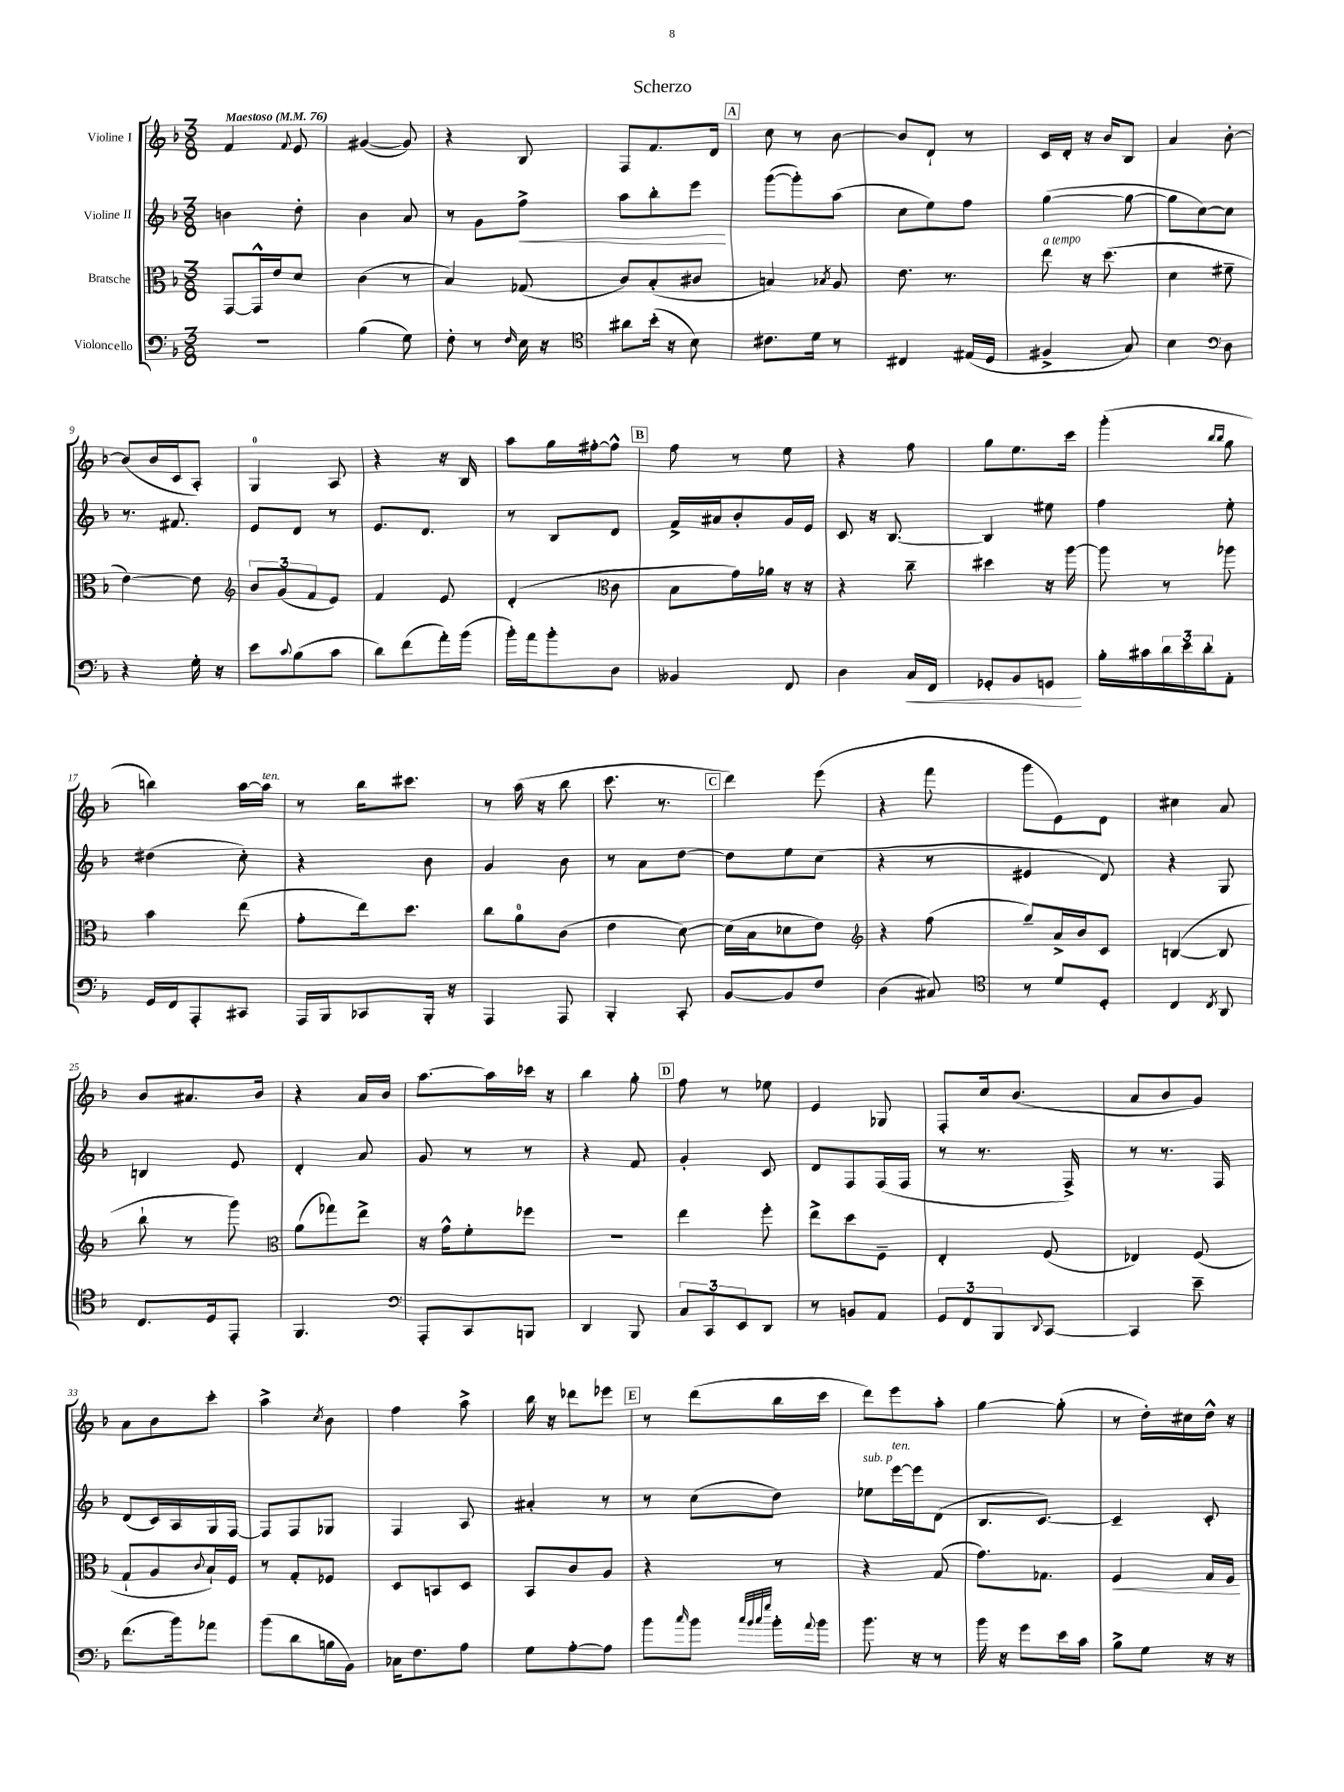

**kern	**dynam	**kern	**dynam	**kern	**dynam	**kern
*part4	*part4	*part3	*part3	*part2	*part2	*part1
*staff4	*staff4	*staff3	*staff3	*staff2	*staff2	*staff1
*I"Violoncello	*	*I"Bratsche	*	*I"Violine II	*	*I"Violine I
*clefF4	*	*clefC3	*	*clefG2	*	*clefG2
*k[b-]	*	*k[b-]	*	*k[b-]	*	*k[b-]
*M3/8	*	*M3/8	*	*M3/8	*	*M3/8
*MM76	*	*MM76	*	*MM76	*	*MM76
=1	=1	=1	=1	=1	=1	=1
!	!	!	!	!	!	!LO:TX:a:B:t=Maestoso
4.r	.	[8GG/L	.	4bn\	.	4f/
.	.	16GG^^/L]	.	.	.	.
.	.	16e/J	.	.	.	.
.	.	.	.	.	.	8qqf/
.	.	8d/J	.	8dd'\	.	8e/
=2	=2	=2	=2	=2	=2	=2
(4B-\	.	(4c\	.	4b-\	.	([4g#X/
8G\)	.	8r	.	8a/	.	8g#/])
=3	=3	=3	=3	=3	=3	=3
8F'\	.	4B-/)	.	8r	.	4r
8r	.	.	.	8g\L	.	.
16qqF/	.	.	.	.	.	.
!	!	!	!	!	!LO:HP:b	!
16E\	.	(8G-X/	.	8ff^\J	<	8B-/
16r	.	.	.	.	.	.
=4	=4	=4	=4	=4	=4	=4
*clefC4	*	*	*	*	*	*
8a#X\L	.	8c/L)	.	8aa\L	.	8F/L
(16b-'\Jk	.	(8B-'/	.	8bb-'\	.	8.f/
16r	.	.	.	.	.	.
8B-\)	.	8c#X/J	.	8eee\J	.	.
.	.	.	.	.	.	16d/Jk
.	.	.	.	.	[	.
!!LO:REH:place=s1:t=A
=5	=5	=5	=5	=5	=5	=5
8.c#X\L	.	4Bn/)	.	([8ggg\L	.	8cc\
.	.	.	.	8ggg'\])	.	8r
16d\Jk	.	.	.	.	.	.
.	.	8qB-X/	.	.	.	.
8r	.	8A/	.	(8aa\J	.	[8b-\
=6	=6	=6	=6	=6	=6	=6
4C#X/	.	8.e\	.	8cc\L	.	8b-/L]
.	.	.	.	8ee\)	.	8d`/J
.	.	8.r	.	.	.	.
(16E#X/LL	.	.	.	8ff\J	.	8r
16D/JJ	.	.	.	.	.	.
=7	=7	=7	=7	=7	=7	=7
!	!	!LO:TX:a:i:t=a tempo	!	!	!	!
4F#X^/	.	8ee\	.	([4gg\	.	16c/LL
.	.	.	.	.	.	16d'/JJ
.	.	16r	.	.	.	16r
.	.	(8.dd\	.	.	.	16b-/KL
8G/)	.	.	.	8gg\_	.	8B-/J
=8	=8	=8	=8	=8	=8	=8
4B-\	.	4d\	.	8gg\L]	.	4a/
.	.	.	.	[8cc\)	.	.
*clefF4	*	*	*	*	*	*
8D\	.	8f#X~\	.	8cc\J]	.	[8b-'\
!!LO:LB:g=z
=9	=9	=9	=9	=9	=9	=9
4r	.	[4e\)	.	8.r	.	(8b-/L]
.	.	.	.	.	.	16b-/L
.	.	.	.	8.f#X/	.	16c/J
16G'\	.	8e\]	.	.	.	8A'/J)
16r	.	.	.	.	.	.
=10	=10	=10	=10	=10	=10	=10
*	*	*clefG2	*	*	*	*
8e\L	.	12b-/L	.	8e/L	.	4G/
.	.	(12g/	.	.	.	.
8qqc/	.	.	.	.	.	.
(8B-\	.	.	.	8d/J	.	.
.	.	12f/	.	.	.	.
8c\J	.	8e/J)	.	8r	.	8A/
=11	=11	=11	=11	=11	=11	=11
8d\L)	.	4f/	.	8.e/L	.	4r
(8f\	.	.	.	.	.	.
.	.	.	.	8.d/J	.	.
16a'\L)	.	8e/	.	.	.	16r
(16b-\JJ	.	.	.	.	.	16B-/
=12	=12	=12	=12	=12	=12	=12
16b-'\LL)	.	(4d'/	.	8r	.	8aa\L
16a\J	.	.	.	.	.	.
8b-'\	.	.	.	8B-/L	.	16gg\L
.	.	.	.	.	.	[16ff#X'\J
*	*	*clefC3	*	*	*	*
8D\J	.	8c\	.	8d/J	.	8ff#^^\J]
!!LO:REH:place=s1:t=B
=13	=13	=13	=13	=13	=13	=13
4BB--X/	.	8B-\L	.	16f^/LL	.	8ff\
.	.	.	.	16a#X/J	.	.
.	.	16g\L)	.	8b-'/	.	8r
.	.	16a-X\JJ	.	.	.	.
8FF/	.	16r	.	16g/L	.	8ee\
.	.	16r	.	16e/JJ	.	.
=14	=14	=14	=14	=14	=14	=14
4D\	.	4r	.	8c/	.	4r
.	.	.	.	16r	.	.
.	.	.	.	[8.B-/	.	.
!	!LO:HP:b	!	!	!	!	!
16C/LL	<	8cc~\	.	.	.	8ff\
16FF/JJ	.	.	.	.	.	.
=15	=15	=15	=15	=15	=15	=15
8GG-X'/L	.	4dd#X\	.	4B-/]	.	8gg\L
8BB-/	.	.	.	.	.	8.ee\
8GGn/J	.	16r	.	8ee#X\	.	.
.	.	[16aa\	.	.	.	16ccc\Jk
.	[	.	.	.	.	.
=16	=16	=16	=16	=16	=16	=16
16B-'\LL	.	8aa\]	.	4ff\	.	(4ggg'\
16c#X\	.	.	.	.	.	.
24d\	.	8r	.	.	.	.
24e\	.	.	.	.	.	.
24d'\J	.	.	.	.	.	.
.	.	.	.	.	.	16qqbb-/LL
.	.	.	.	.	.	16qqbb-/JJ
8AA'\J	.	8aa-X\	.	8ee'\	.	8gg\
!!LO:LB:g=z
=17	=17	=17	=17	=17	=17	=17
16GG/LL	.	4b-\	.	(4dd#X\	.	4bbn\)
16FF/J	.	.	.	.	.	.
8AAA'/	.	.	.	.	.	.
8CC#X/J	.	(8ee\	.	8cc'\)	.	[16aa\LL
!	!	!	!	!	!	!LO:TX:a:i:t=ten.
.	.	.	.	.	.	16aa\JJ]
=18	=18	=18	=18	=18	=18	=18
16AAA/LL	.	8g'\L	.	4r	.	8r
16BBB-/J	.	.	.	.	.	.
8CC-X/	.	16ee\k)	.	.	.	16bb-\KL
.	.	8.dd\J	.	.	.	8.ccc#X\J
16BBB-'/Jk	.	.	.	8b-\	.	.
16r	.	.	.	.	.	.
=19	=19	=19	=19	=19	=19	=19
4AAA/	.	8cc\L	.	4g/	.	8r
.	.	8a\	.	.	.	(16aa\
.	.	.	.	.	.	16r
8AAA/	.	(8c\J	.	8b-\	.	8bb-\
=20	=20	=20	=20	=20	=20	=20
4BBB-'/	.	4e\	.	8r	.	8.ccc\
.	.	.	.	8a\L	.	.
.	.	.	.	.	.	8.r
8CC'/	.	[8d\)	.	[8dd\J	.	.
!!LO:REH:place=s1:t=C
=21	=21	=21	=21	=21	=21	=21
[8BB-/L	.	(16d\LL]	.	8dd\L]	.	4ddd\)
.	.	16B-\J	.	.	.	.
8BB-/]	.	8d-X\	.	8ee\	.	.
8F/J	.	8e\J)	.	(8cc\J	.	(8eee\
=22	=22	=22	=22	=22	=22	=22
*	*	*clefG2	*	*	*	*
(4D\	.	4r	.	4r	.	4r
8C#X/)	.	(8ff\	.	8r	.	8fff\
=23	=23	=23	=23	=23	=23	=23
*clefC4	*	*	*	*	*	*
8r	.	8gg~/L)	.	4e#X/	.	8ggg\L
8d/L	.	16a^/L	.	.	.	8e\)
.	.	16b-/J	.	.	.	.
8D'/J	.	8c/J	.	8d/)	.	8d\J
=24	=24	=24	=24	=24	=24	=24
4C/	.	([4Bn/	.	4r	.	4cc#X\
8qC/	.	.	.	.	.	.
8AA/	.	8B/]	.	8G/	.	8a/
!!LO:LB:g=z
=25	=25	=25	=25	=25	=25	=25
8.C/L	.	8bb-`\	.	4Bn/	.	8b-/L
.	.	8r	.	.	.	8.a#X/
16D/k	.	.	.	.	.	.
8EE'/J	.	8ggg\)	.	8e/	.	.
.	.	.	.	.	.	16b-/Jk
=26	=26	=26	=26	=26	=26	=26
*	*	*clefC3	*	*	*	*
4.FF/	.	(8a\L	.	4d'/	.	4r
.	.	8gg-X\)	.	.	.	.
.	.	8ee^\J	.	8a/	.	16a/LL
.	.	.	.	.	.	16b-/JJ
=27	=27	=27	=27	=27	=27	=27
*clefF4	*	*	*	*	*	*
8AAA'/L	.	16r	.	8g/	.	[8.aa\L
.	.	16g^^\KL	.	.	.	.
8CC/	.	8f'\	.	8r	.	.
.	.	.	.	.	.	16aa\L]
8BBBn/J	.	8ff-X\J	.	8r	.	16ccc-X\JJ
.	.	.	.	.	.	16r
=28	=28	=28	=28	=28	=28	=28
4DD/	.	4.r	.	4r	.	4bb-\
8BBB-/	.	.	.	8f/	.	8gg'\
!!LO:REH:place=s1:t=D
=29	=29	=29	=29	=29	=29	=29
12C/L	.	4ee\	.	4g'/	.	8ff\
12CC/	.	.	.	.	.	.
.	.	.	.	.	.	8r
12EE/	.	.	.	.	.	.
8DD/J	.	8ff'\	.	8c/	.	8ee-X\
=30	=30	=30	=30	=30	=30	=30
8r	.	8ee^\L	.	8d/L	.	4e/
8BBn/L	.	8dd\	.	8F/	.	.
8AA/J	.	8F~\J	.	(16F/L	.	8G-X/
.	.	.	.	16F/JJ	.	.
=31	=31	=31	=31	=31	=31	=31
12GG/L	.	4E'/	.	8r	.	8F'/L
12FF/	.	.	.	.	.	.
.	.	.	.	8.r	.	16cc/k
12BBB-/	.	.	.	.	.	.
.	.	.	.	.	.	(8.b-/J
8qqDD/	.	.	.	.	.	.
[8CC/J	.	(8F/	.	.	.	.
.	.	.	.	16F^/)	.	.
=32	=32	=32	=32	=32	=32	=32
4CC/]	.	4E-X/)	.	8r	.	8a/L
.	.	.	.	8.r	.	8b-/
8e~\	.	(8F/	.	.	.	8g/J)
.	.	.	.	16F/	.	.
!!LO:LB:g=z
=33	=33	=33	=33	=33	=33	=33
(8.f\L	.	8G`/L	.	(8d/L	.	8a\L
.	.	8A/	.	16c/L)	.	8b-\
16b-\k)	.	.	.	16A/	.	.
.	.	8qqc/	.	.	.	.
8a-X\J	.	16B-`/L)	.	16G/	.	8ccc'\J
.	.	16F/JJ	.	[16F/JJ	.	.
=34	=34	=34	=34	=34	=34	=34
(8b-\L	.	8r	.	8F/L]	.	4aa^\
8d\	.	8G'/L	.	8F/	.	.
.	.	.	.	.	.	8qcc/
16Bn\L	.	8F-X/J	.	8G-X/J	.	8b-\
16BB-\JJ)	.	.	.	.	.	.
=35	=35	=35	=35	=35	=35	=35
16C-X\KL	.	8D/L	.	4F/	.	4ff\
8.F\	.	.	.	.	.	.
.	.	8BBn/	.	.	.	.
8A\J	.	8D/J	.	8A/	.	8aa^\
=36	=36	=36	=36	=36	=36	=36
8G\L	.	8BB-/L	.	4a#X'/	.	16bb-\
.	.	.	.	.	.	16r
[8A'\	.	8c/	.	.	.	8ddd-X\L
8A\J]	.	8A/J	.	8r	.	8eee-X\J
!!LO:REH:place=s1:t=E
=37	=37	=37	=37	=37	=37	=37
8b-\L	.	4r	.	8r	.	8r
16qqcc/	.	.	.	.	.	.
8b-\J	.	.	.	(8cc\L	.	(8ddd\L
32qqcc/LLL	.	.	.	.	.	.
32qqb-/	.	.	.	.	.	.
32qqcc/	.	.	.	.	.	.
32qqgg/JJJ	.	.	.	.	.	.
16b-'\LL	.	8r	.	8dd\J)	.	16bb-\L
8qqa/	.	.	.	.	.	.
16b-\JJ	.	.	.	.	.	16ccc\JJ
=38	=38	=38	=38	=38	=38	=38
!	!	!	!	!LO:TX:a:i:t=sub. p	!	!
8.b-\	.	4r	.	8ee-X\L	.	8ddd\L)
!	!	!	!	!LO:TX:a:i:t=ten.	!	!
.	.	.	.	[16eee\L	.	8eee\
16r	.	.	.	16eee\J]	.	.
8r	.	(8G/	.	(8d\J	.	8aa'\J
=39	=39	=39	=39	=39	=39	=39
16b-\	.	8.g\L)	.	8.B-/L	.	[4gg\
16r	.	.	.	.	.	.
8g\L	.	.	.	.	.	.
.	.	8.G-X\J	.	[8.c/J)	.	.
16e\L	.	.	.	.	.	(8gg'\]
16c\JJ	.	.	.	.	.	.
=40	=40	=40	=40	=40	=40	=40
!	!	!	!LO:HP:b	!	!	!
8B-^\L	.	4F/	<	4c~/]	.	8r
8G\J	.	.	.	.	.	16dd'\LL)
.	.	.	.	.	.	16cc#X\
16r	.	16G/LL	.	8c'/	.	16dd^^\JJ
16r	.	16F/JJ	.	.	.	16r
.	.	.	[	.	.	.
==	==	==	==	==	==	==
*-	*-	*-	*-	*-	*-	*-
